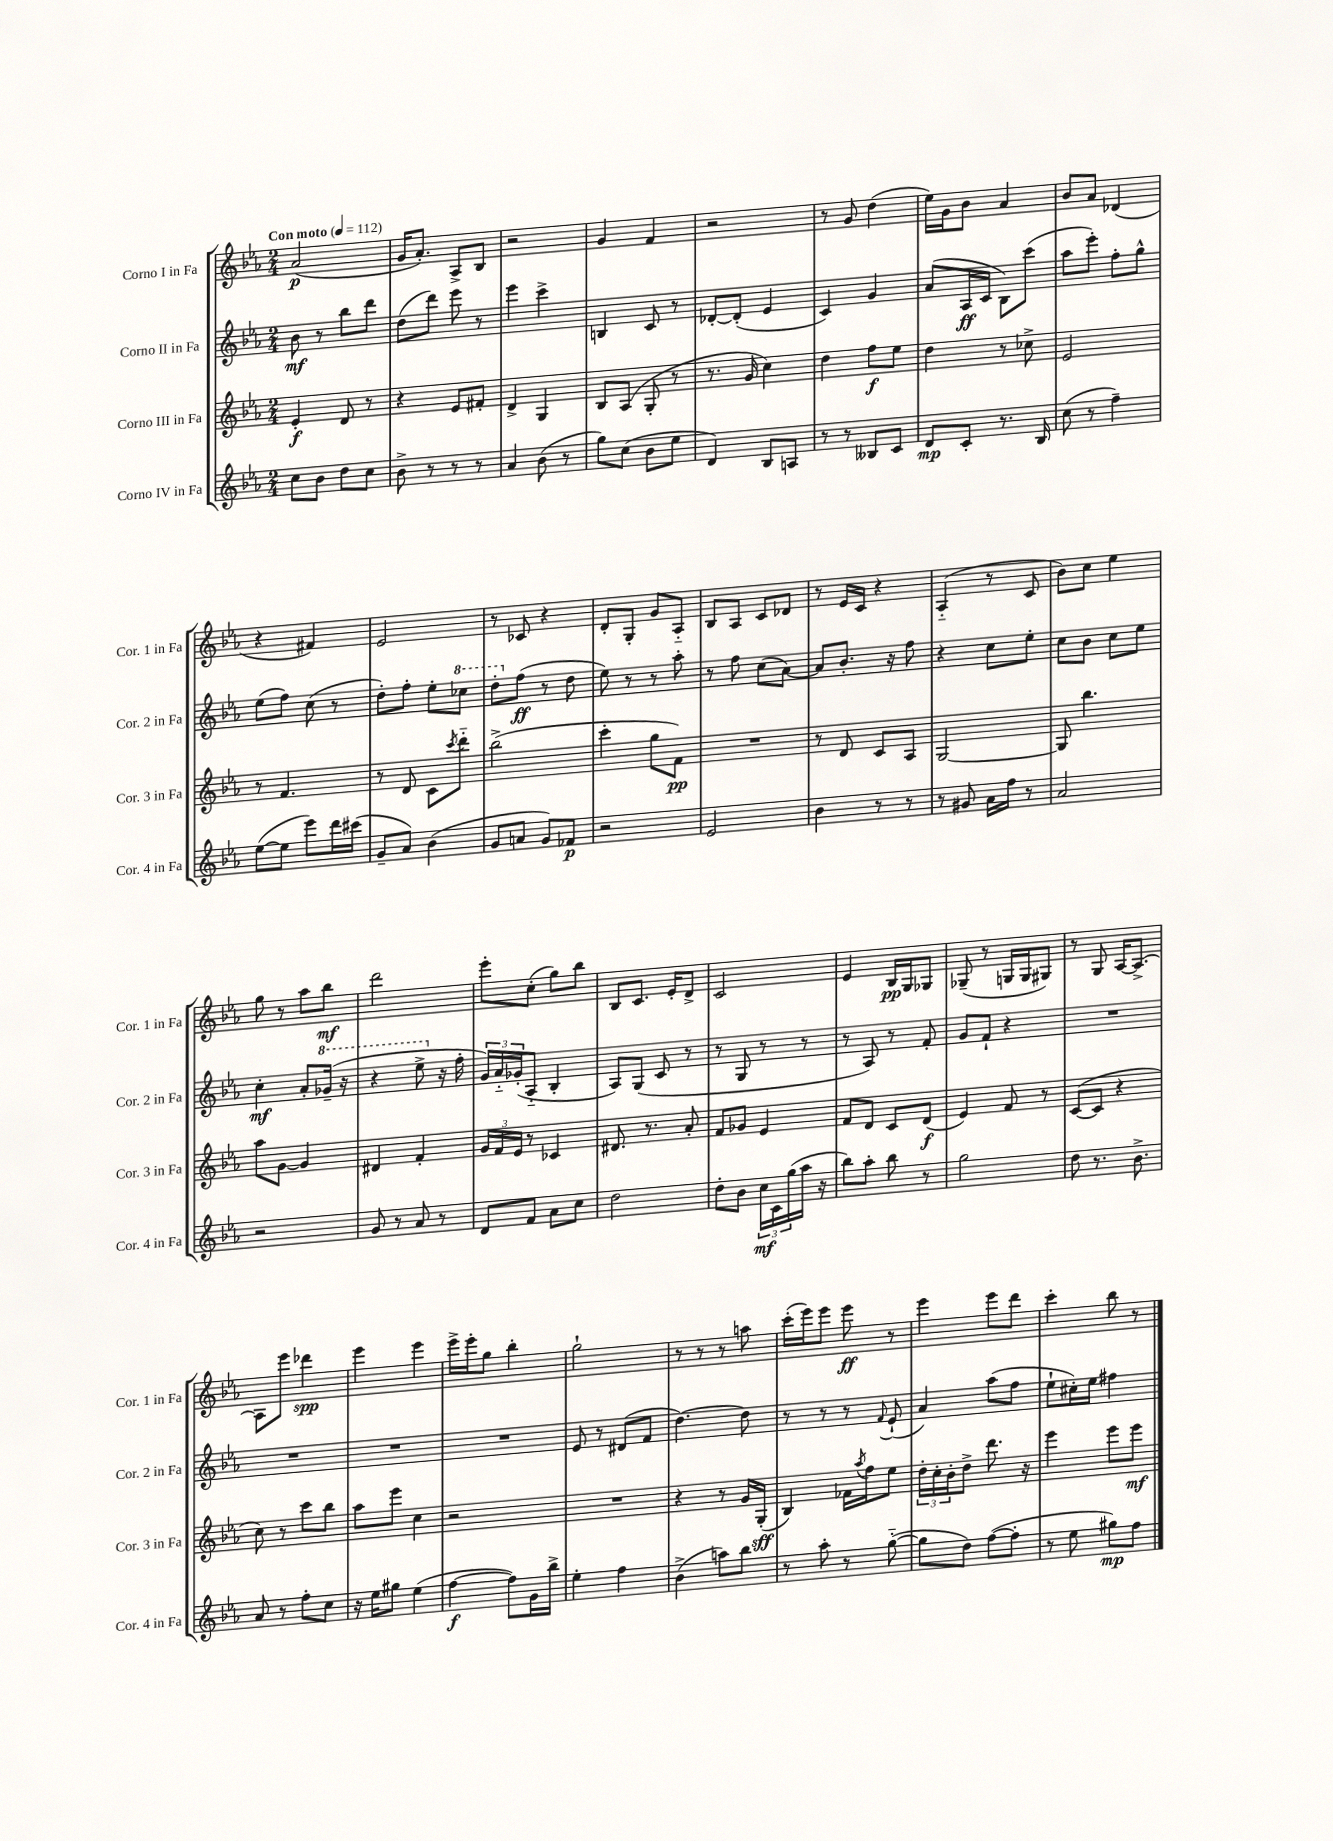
<<
\new StaffGroup <<
\new Staff = "s0" \with { instrumentName = "Corno I in Fa" shortInstrumentName = "Cor. 1 in Fa" } {
    \clef treble \key ees \major \numericTimeSignature \time 2/4 \tempo "Con moto" 4 = 112
    aes'2\p( |
    g'16 aes'8.-.) aes8-> bes8 |
    r2 |
    g'4 f'4 |
    r2 |
    r8 g'8 d''4( |
    ees''16) g'16 bes'8 aes'4 |
    bes'8 aes'8 des'4( |
    r4 fis'4) |
    ees'2 |
    r8 ces'8 r4 |
    d'8-. g8-. g'8 aes8-_ |
    bes8 aes8 c'8 des'8 |
    r8 ees'16 c'16 r4 |
    aes4-_( r8 c'8 |
    bes'8) c''8 ees''4 |
    g''8 r8 aes''8 bes''8\mf |
    d'''2 |
    ees'''8-. c''8-.( g''8) bes''8 |
    bes8 c'8. ees'16-. d'8-> |
    c'2 |
    ees'4 bes16\pp g16 ges8 |
    ges8--( r8 g16 g16 gis8) |
    r8 g8 aes16~ aes8.~-> |
    aes8 ees'''8 des'''4\spp |
    ees'''4 ees'''4 |
    ees'''16-> ees'''16-. g''8 bes''4-. |
    g''2-! |
    r8 r8 r8 a''8 |
    c'''16-.( ees'''16) ees'''8 ees'''8\ff r8 |
    ees'''4 ees'''8 d'''8 |
    c'''4-. bes''8 r8 \bar "|." |
}
\new Staff = "s1" \with { instrumentName = "Corno II in Fa" shortInstrumentName = "Cor. 2 in Fa" } {
    \clef treble \key ees \major \numericTimeSignature \time 2/4
    bes'8\mf r8 bes''8 d'''8 |
    d''8( d'''8) ees'''8 r8 |
    ees'''4 c'''4-> |
    b4 c'8 r8 |
    des'8~-. des'8-.( ees'4 |
    c'4) g'4 |
    aes'8( aes16\ff c'16 bes8) c'''8( |
    aes''8 ees'''8-.) f''8-. g''8-^ |
    ees''8( f''8) c''8( r8 |
    d''8-.) f''8-. ees''8-. \ottava #1 ces'''8 |
    d'''8-. \ottava #0 f''8\ff( r8 d''8 |
    ees''8) r8 r8 aes''8-. |
    r8 f''8 c''8( aes'8~) |
    aes'8 bes'8.-. r16 f''8 |
    r4 c''8 ees''8-. |
    c''8 bes'8 c''8 ees''8 |
    c''4-.\mf aes'8-. \ottava #1 ges''16--( r16 |
    r4 ees'''8-> \ottava #0 r16 f''16-. |
    \tuplet 3/2 { g'16) aes'16-_ ges'16-.( } aes8-_ bes4-. |
    aes8) g8( c'8 r8 |
    r8 g8 r8 r8 |
    r8 aes8) r8 f'8-. |
    g'8 f'8-! r4 |
    R2 |
    R2 |
    R2 |
    R2 |
    ees'8 r8 dis'8( f'8 |
    d''4.~) d''8 |
    r8 r8 r8 \appoggiatura { f'8 } ees'8-!( |
    aes'4) aes''8( f''8 |
    ees''8-! cis''16-.) ees''16 fis''4 \bar "|." |
}
\new Staff = "s2" \with { instrumentName = "Corno III in Fa" shortInstrumentName = "Cor. 3 in Fa" } {
    \clef treble \key ees \major \numericTimeSignature \time 2/4
    ees'4-.\f d'8 r8 |
    r4 ees'8 fis'8-. |
    d'4-> g4 |
    bes8 aes8( g8-. r8 |
    r8. g'16 c''4) |
    d''4 f''8\f ees''8 |
    d''4 r8 ces''8-> |
    ees'2 |
    r8 f'4. |
    r8 d'8 c'8 \acciaccatura { c'''8 } d'''8-_ |
    bes''2->( |
    c'''4-. g''8 f'8\pp) |
    R2 |
    r8 d'8 c'8 aes8 |
    g2~ |
    g8 bes''4. |
    aes''8 g'8~ g'4 |
    dis'4 f'4-. |
    \tuplet 3/2 { g'16 f'16 ees'16 } r8 ces'4 |
    dis'8. r8. aes'8-. |
    f'8 ges'8 ees'4 |
    f'8 d'8 c'8 d'8\f( |
    ees'4) f'8 r8 |
    c'8~( c'8 r4 |
    c''8) r8 c'''8 bes''8 |
    aes''8 ees'''8 c''4 |
    r2 |
    R2 |
    r4 r8 g'16 g16-.\sff( |
    bes4) fes'16 \acciaccatura { aes''8 } f''16 ees''8 |
    \tuplet 3/2 { d''16-. c''16-. bes'16-. } d''8-> d'''8. r16 |
    ees'''4 ees'''8 ees'''8\mf \bar "|." |
}
\new Staff = "s3" \with { instrumentName = "Corno IV in Fa" shortInstrumentName = "Cor. 4 in Fa" } {
    \clef treble \key ees \major \numericTimeSignature \time 2/4
    c''8 bes'8 d''8 c''8 |
    bes'8-> r8 r8 r8 |
    aes'4 bes'8( r8 |
    g''8) c''8( bes'8 ees''8 |
    d'4) bes8 a8 |
    r8 r8 beses8 c'8 |
    d'8\mp c'8-. r8. bes16 |
    c''8( r8 f''4--) |
    ees''8~( ees''8 ees'''8) d'''16 cis'''16( |
    g'8-- aes'8) bes'4( |
    g'8 a'8 g'8) fes'8\p |
    r2 |
    ees'2 |
    bes'4 r8 r8 |
    r8 gis'8 aes'16 f''16 r8 |
    aes'2 |
    r2 |
    g'8 r8 aes'8 r8 |
    d'8 f'8 aes'8 c''8 |
    d''2 |
    d''8-. bes'8 \tuplet 3/2 { c''16\mf c'16 g''16( } aes''16 r16 |
    bes''8) aes''8-. bes''8 r8 |
    g''2 |
    d''8 r8. bes'8.-> |
    aes'8 r8 f''8-. c''8 |
    r16 ees''16 gis''8 ees''4( |
    f''4~\f f''8) g'16 bes''16-> |
    ees''4-. f''4 |
    bes'4->( a''8) bes''8 |
    r8 aes''8-. r8 g''8~-_( |
    g''8 d''8) f''8~( f''8-. |
    r8 ees''8 gis''8\mp) f''8 \bar "|." |
}
>>
>>
\layout { \context { \Score \remove "Bar_number_engraver" } }
